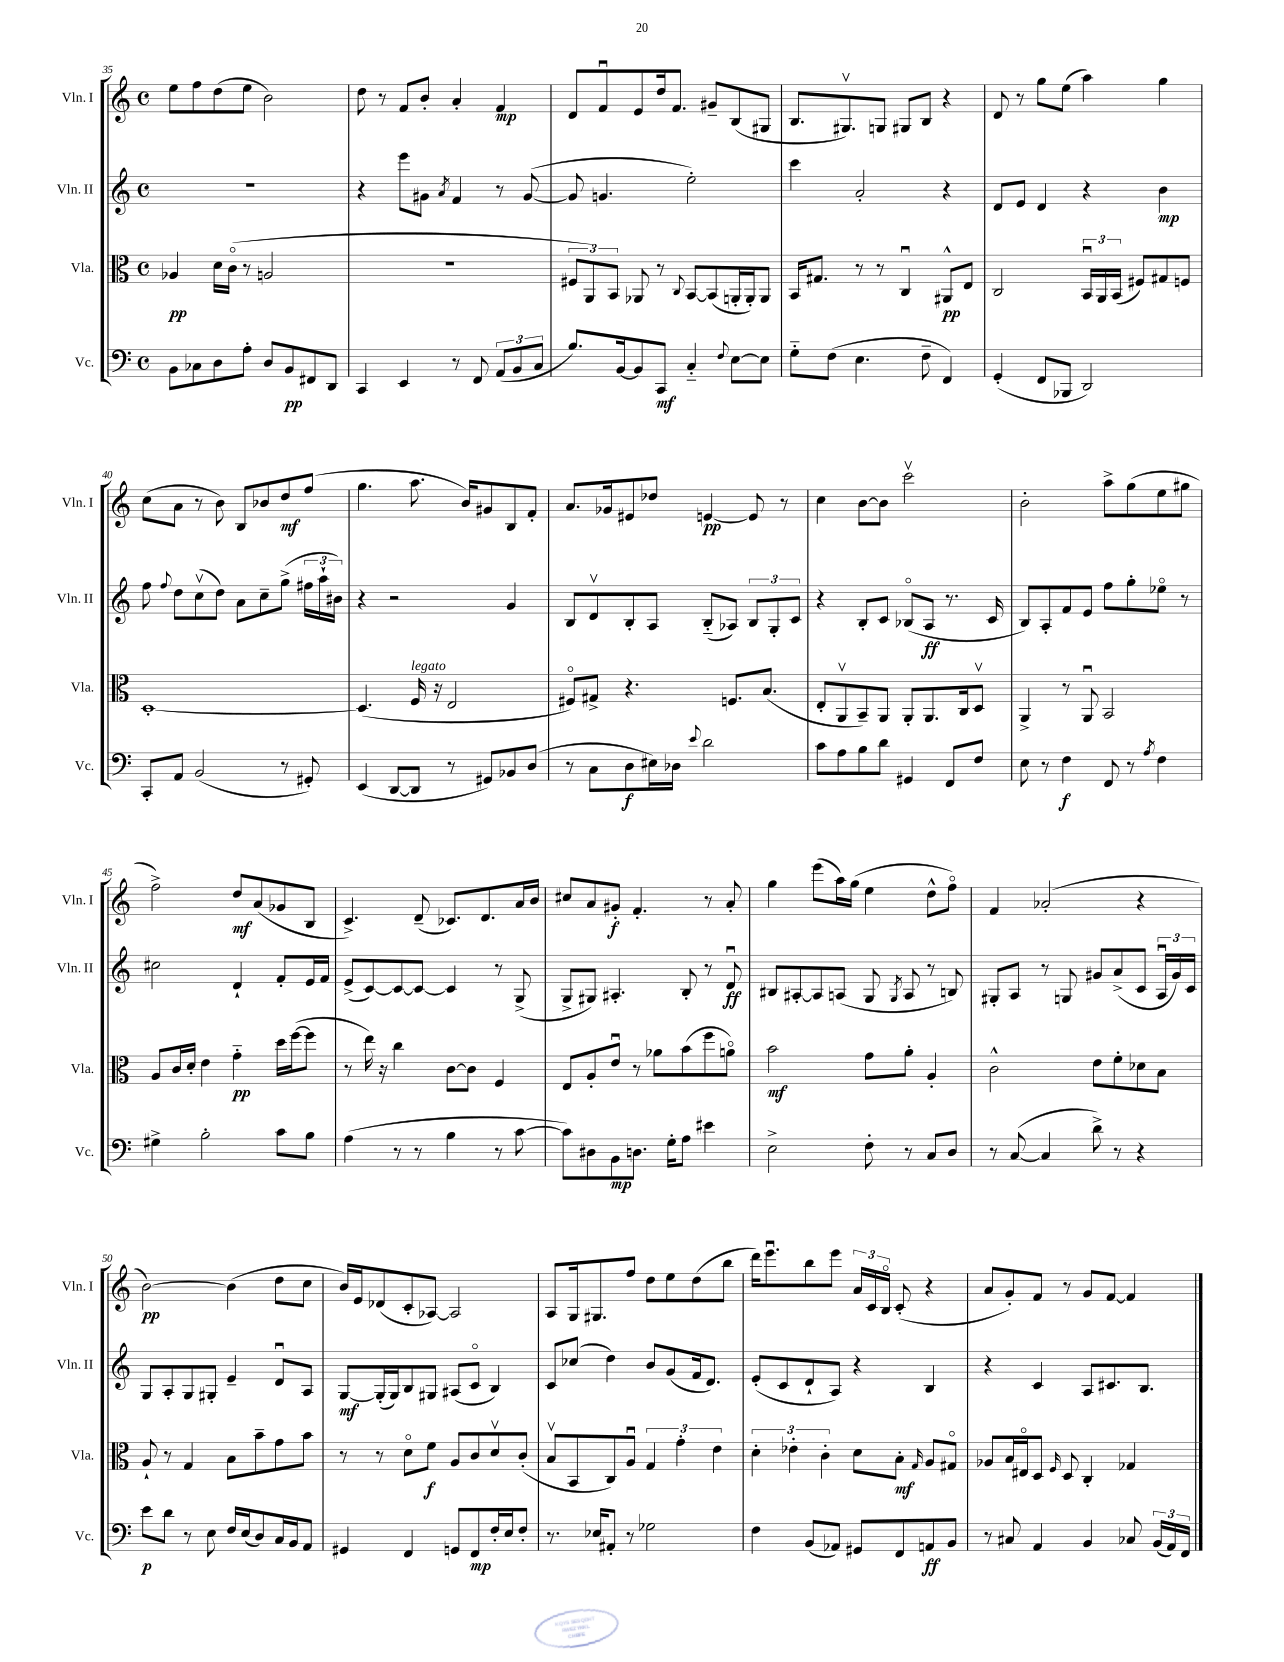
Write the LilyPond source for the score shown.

<<
\new StaffGroup <<
\new Staff = "s0" \with { instrumentName = "Vln. I" shortInstrumentName = "Vln. I" } {
    \clef treble \key c \major \defaultTimeSignature \time 4/4
    \autoBeamOff e''8[ f''8 d''8( e''8] b'2) |
    d''8 r8 f'8[ b'8]-. a'4-. f'4\mp |
    d'8[ f'8\downbow e'8 d''16 f'8.] gis'8[-- b8( gis8] |
    b8.[ gis8.\upbow) g8] gis8[ b8] r4 |
    d'8 r8 g''8[ e''8]( a''4) g''4 |
    c''8[( a'8] r8 b'8) b8[ bes'8 d''8\mf f''8]( |
    g''4. a''8. b'16[) gis'8 b8 f'8]-. |
    a'8.[ ges'16 eis'8 des''8] e'4~\pp e'8 r8 |
    c''4 b'8[~ b'8] c'''2\upbow |
    b'2-. a''8[-> g''8( e''8 gis''8] |
    f''2->) d''8[\mf a'8( ges'8 b8] |
    c'4.->) d'8--( ces'8.[) d'8. a'16 b'16] |
    cis''8[ a'8 gis'8]-.\f f'4.-. r8 a'8-. |
    g''4 e'''8[( a''16) g''16]( e''4 d''8[-^ f''8]\flageolet) |
    f'4 aes'2-.( r4 |
    b'2~\pp) b'4( d''8[ c''8] |
    b'16[) e'16 des'8( c'8-. aes8]~) aes2 |
    a8[ g16 gis8. f''8] d''8[ e''8 d''8( b''8] |
    d'''16[) e'''8.\downbow b''8 e'''8] \tuplet 3/2 { a'16[ c'16 b16]\flageolet } c'8-.( r4 |
    a'8[ g'8-.) f'8] r8 g'8[ f'8]~ f'4 \bar "|." |
}
\new Staff = "s1" \with { instrumentName = "Vln. II" shortInstrumentName = "Vln. II" } {
    \clef treble \key c \major \defaultTimeSignature \time 4/4
    \autoBeamOff R1 |
    r4 e'''8[ gis'8] \acciaccatura { a'8 } f'4 r8 gis'8~( |
    gis'8 g'4. e''2-.) |
    c'''4 a'2-. r4 |
    d'8[ e'8] d'4 r4 b'4\mp |
    f''8 \appoggiatura { f''8 } d''8[ c''8\upbow( d''8]) a'8[ c''8-- g''8]->( \tuplet 3/2 { fis''16[ a''16-! bis'16]) } |
    r4 r2 g'4 |
    b8[ d'8\upbow b8-. a8] b8[-_( aes8]) \tuplet 3/2 { b8[ g8-. c'8] } |
    r4 b8[-. c'8] bes8[\flageolet( a8]\ff r8. c'16 |
    b8[) a8-. f'8 e'8] f''8[ g''8-. ees''8]\flageolet r8 |
    cis''2 d'4-! f'8[-. e'16 f'16] |
    e'8[->( c'8~) c'8~ c'8]~ c'4 r8 g8->( |
    g8[-> gis8]) ais4.-. b8-. r8 d'8\downbow\ff |
    bis8[ ais8~-. ais8 a8]( g8 \acciaccatura { g8 } a8 r8 b8) |
    gis8[-. a8] r8 g8 gis'8[ a'8->( c'8] \tuplet 3/2 { a16[\downbow gis'16) c'16] } |
    g8[ a8-. g8 gis8]-. e'4-- d'8[\downbow a8] |
    g8[~\mf g16-.( g16) b8 gis8] ais8[( c'8]\flageolet b4) |
    c'8[ ces''8]( d''4) b'8[ g'8( f'16 d'8.]) |
    e'8[-.( c'8 d'8-! a8]) r4 b4 |
    r4 c'4 a8[ cis'8. b8.] \bar "|." |
}
\new Staff = "s2" \with { instrumentName = "Vla." shortInstrumentName = "Vla." } {
    \clef alto \key c \major \defaultTimeSignature \time 4/4
    \autoBeamOff aes4\pp d'16[ c'16]\flageolet( r8 a2 |
    r1 |
    \tuplet 3/2 { fis8[ a,8) b,8] } aes,8 r8 \appoggiatura { c8 } b,8[~ b,8( a,16-. a,16-.) a,8] |
    b,16[ gis8.] r8 r8 c4\downbow ais,8[-^\pp e8] |
    c2 \tuplet 3/2 { b,16[\downbow a,16 b,16]( } fis8[) gis8 f8] |
    d1~-. |
    d4.( f16^\markup { \italic "legato" } r16 e2 |
    fis8[\flageolet) gis8]-> r4. f8.[ b8.]( |
    e8[-. a,8\upbow b,8--) a,8] a,8[-. a,8. c16 d8]\upbow |
    a,4-> r8 a,8\downbow b,2 |
    a8[ c'16 d'16]-. e'4 g'4-_\pp d''16[ f''16~( f''8] |
    r8 e''16) r16 c''4 c'8[~ c'8] f4 |
    e8[ a8-. e'8]\downbow r8 aes'8[ b'8( f''8 a'8]\flageolet) |
    b'2\mf g'8[ a'8]-. a4-. |
    c'2-^ e'8[ f'8-. des'8 b8] |
    a8-! r8 g4 b8[ b'8-- g'8 b'8] |
    r8 r8 d'8[\flageolet f'8]\f a8[ c'8 d'8\upbow c'8]-.( |
    b8[\upbow b,8 c8) a8]\downbow \tuplet 3/2 { g4 g'4-. e'4 } |
    \tuplet 3/2 { d'4-. ees'4-. c'4-. } d'8[ b8]-.\mf \grace { g16 } a8[ gis8]\flageolet |
    aes8[ b16 eis16\flageolet d8] \grace { f16 } d8 c4-. ges4 \bar "|." |
}
\new Staff = "s3" \with { instrumentName = "Vc." shortInstrumentName = "Vc." } {
    \clef bass \key c \major \defaultTimeSignature \time 4/4
    \autoBeamOff b,8[ ces8 d8 a8]-. d8[ b,8\pp fis,8 d,8] |
    c,4 e,4 r8 f,8 \tuplet 3/2 { a,8[( b,8 c8] } |
    b8.[) b,16~ b,8 c,8]\mf c4-_ \appoggiatura { f8 } e8[~ e8] |
    g8[-_ f8]( e4. f8-- f,4) |
    g,4-.( f,8[ bes,,8] d,2) |
    c,8[-. a,8] b,2( r8 gis,8-.) |
    e,4( d,8[~ d,8] r8 gis,8[) bes,8 d8]( |
    r8 c8[ d8\f eis16) des16] \appoggiatura { e'8 } d'2 |
    c'8[ a8 b8 d'8] gis,4 f,8[ f8] |
    e8 r8 f4\f f,8 r8 \acciaccatura { a8 } f4 |
    gis4-> b2-. c'8[ b8] |
    a4( r8 r8 b4 r8 c'8~ |
    c'8[) dis8 b,8\mp d8.] g16[-. a8] eis'4 |
    e2-> f8-. r8 c8[ d8] |
    r8 c8~( c4 d'8->) r8 r4 |
    e'8[\p d'8] r8 e8 f16[ e16( d8) c16 b,16 a,8] |
    gis,4 f,4 g,8[ f,8\mp f16-. e16 f8]-. |
    r8. ees16[ ais,8]-. r8 ges2 |
    f4 b,8[( aes,8]) gis,8[ f,8 a,8\ff b,8] |
    r8 cis8 a,4 b,4 ces8 \tuplet 3/2 { b,16[( a,16) f,16] } \bar "|." |
}
>>
>>
\layout { \context { \Score currentBarNumber = #35 } }
